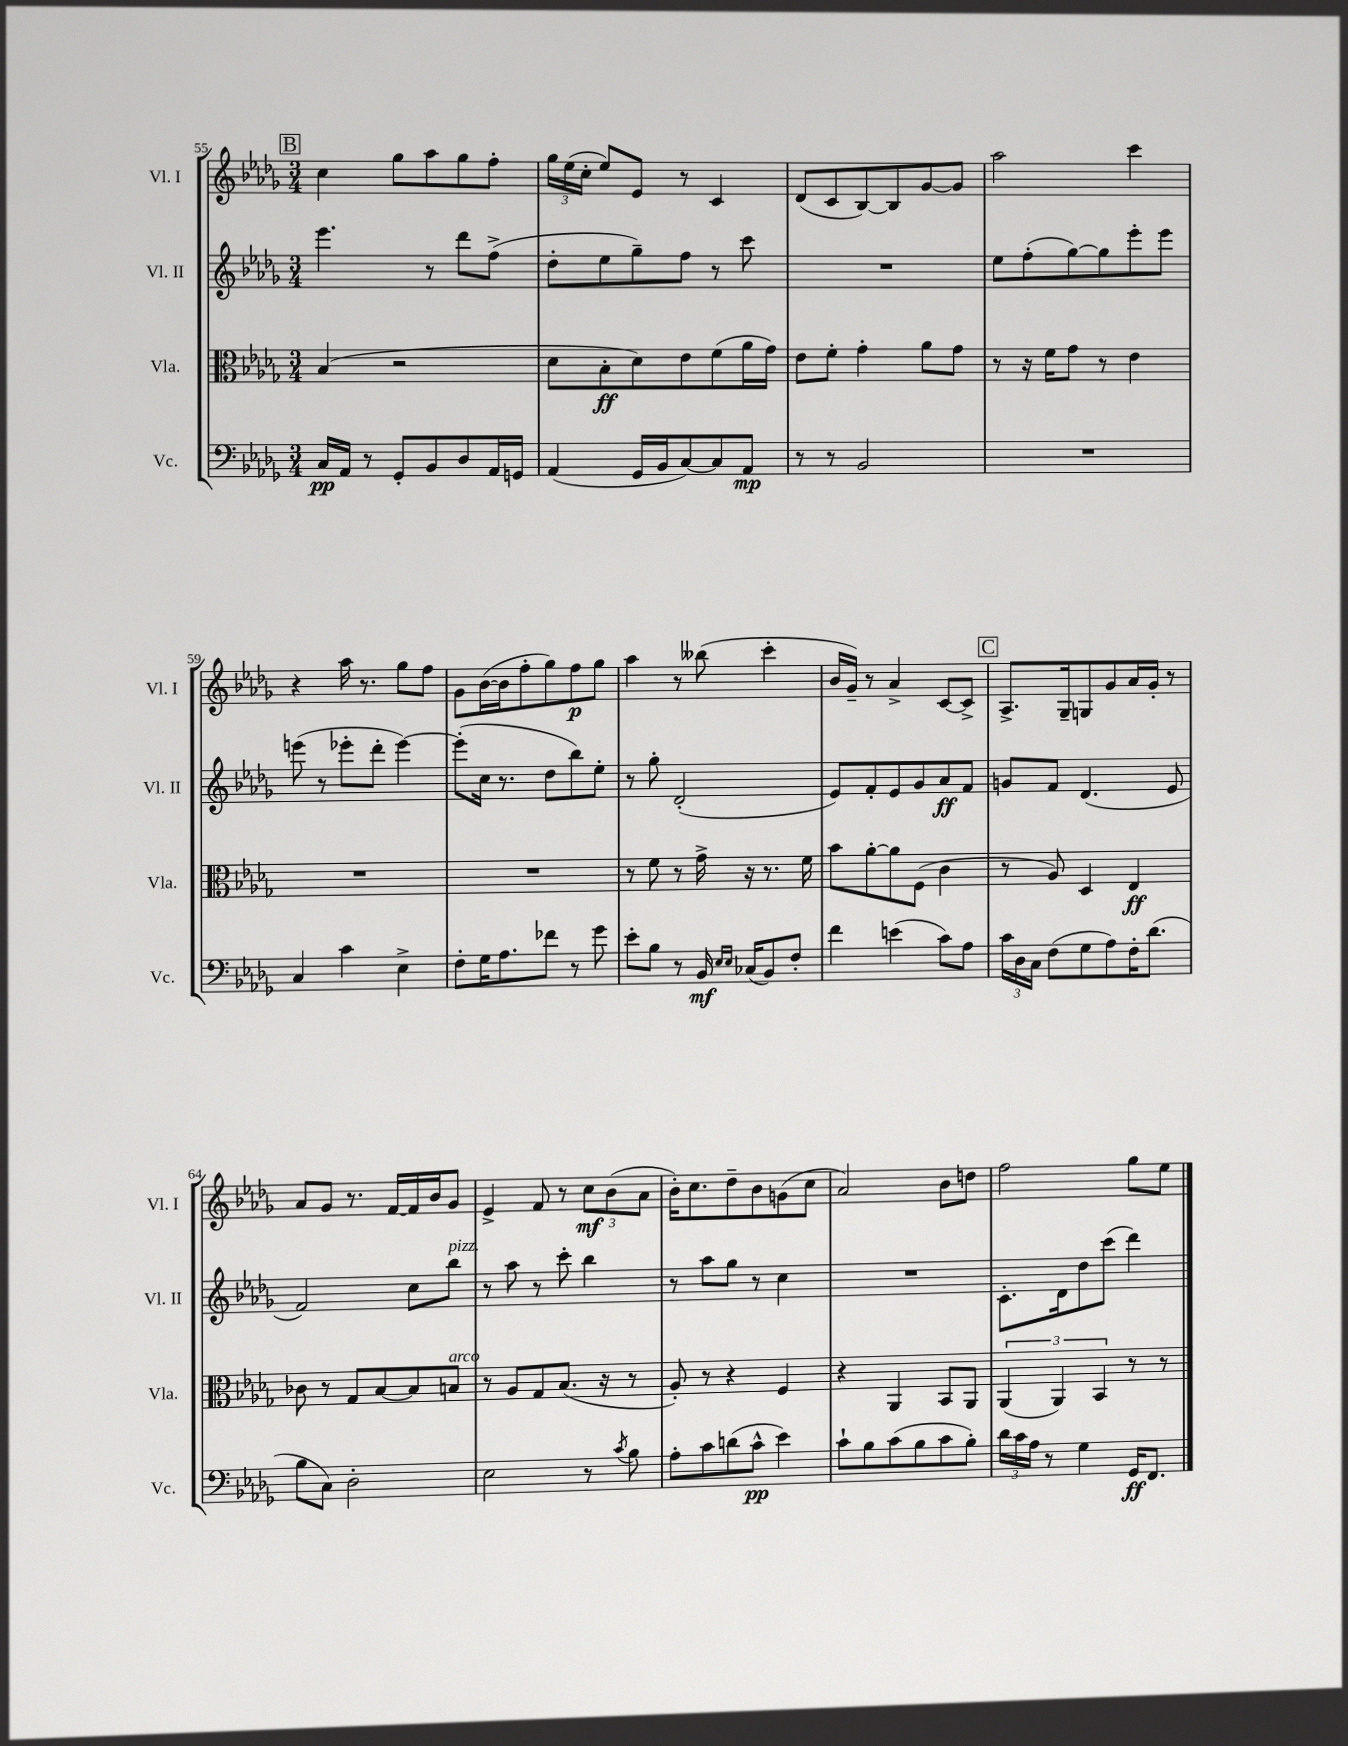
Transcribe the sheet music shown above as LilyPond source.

<<
\new StaffGroup <<
\new Staff = "s0" \with { instrumentName = "Vl. I" shortInstrumentName = "Vl. I" } {
    \clef treble \key des \major \numericTimeSignature \time 3/4
    \autoBeamOff \mark \markup { \box "B" } c''4 ges''8[ aes''8 ges''8 f''8]-. |
    \tuplet 3/2 { ges''16[ ees''16( c''16]-. } ees''8[) ees'8] r8 c'4 |
    des'8[( c'8 bes8~) bes8 ges'8~ ges'8] |
    aes''2 c'''4 |
    r4 aes''16 r8. ges''8[ f''8] |
    ges'8[ bes'16~( bes'16 f''8-. ges''8) f''8\p ges''8] |
    aes''4 r8 beses''8( c'''4-. |
    bes'16[ ges'16]--) r8 aes'4-> c'8[~ c'8]-> |
    \mark \markup { \box "C" } aes8.[-> ges16-- g8 ges'8 aes'16 ges'16]-. r8 |
    aes'8[ ges'8] r8. f'16[~ f'16 bes'16 ges'8] |
    ees'4-> f'8 r8 \tuplet 3/2 { c''8[\mf bes'8( aes'8] } |
    bes'16[-.) c''8. des''8-- bes'8 g'8( c''8] |
    aes'2) bes'8[ d''8] |
    f''2 ges''8[ ees''8] \bar "|." |
}
\new Staff = "s1" \with { instrumentName = "Vl. II" shortInstrumentName = "Vl. II" } {
    \clef treble \key des \major \numericTimeSignature \time 3/4
    \autoBeamOff \mark \markup { \box "B" } ees'''4. r8 des'''8[ f''8]->( |
    des''8[-. ees''8 ges''8--) f''8] r8 c'''8 |
    R2. |
    ees''8[ f''8-.( ges''8~) ges''8 ees'''8-. ees'''8] |
    e'''8( r8 ees'''8[-. des'''8]-. ees'''4~) |
    ees'''8[-.( c''16] r8. des''8[ bes''8) ees''8]-. |
    r8 ges''8-. des'2-.( |
    ees'8[) f'8-. ees'8 ges'8 aes'8\ff f'8] |
    \mark \markup { \box "C" } g'8[ f'8] des'4.( ees'8 |
    f'2) c''8[ bes''8]^\markup { \italic "pizz." } |
    r8 aes''8 r8 c'''8-. bes''4 |
    r8 aes''8[ ges''8] r8 c''4 |
    R2. |
    c'8.[-. des'16 des''8 c'''8]( des'''4) \bar "|." |
}
\new Staff = "s2" \with { instrumentName = "Vla." shortInstrumentName = "Vla." } {
    \clef alto \key des \major \numericTimeSignature \time 3/4
    \autoBeamOff \mark \markup { \box "B" } bes4( r2 |
    des'8[ bes8-.\ff des'8) ees'8 f'8( aes'16 ges'16]) |
    ees'8[ f'8]-. ges'4-. aes'8[ ges'8] |
    r8 r16 f'16[ ges'8] r8 ees'4 |
    R2. |
    R2. |
    r8 f'8 r8 ges'16-> r16 r8. f'16 |
    bes'8[ aes'8~-. aes'8 f8]( c'4 |
    \mark \markup { \box "C" } r8 aes8) des4 ees4\ff |
    ces'8 r8 ges8[ bes8~ bes8 b8]^\markup { \italic "arco" } |
    r8 aes8[ ges8 bes8.]( r16 r8 |
    aes8-.) r8 r4 f4 |
    r4 aes,4 bes,8[ aes,8] |
    \tuplet 3/2 { aes,4( aes,4) bes,4 } r8 r8 \bar "|." |
}
\new Staff = "s3" \with { instrumentName = "Vc." shortInstrumentName = "Vc." } {
    \clef bass \key des \major \numericTimeSignature \time 3/4
    \autoBeamOff \mark \markup { \box "B" } c16[\pp aes,16] r8 ges,8[-. bes,8 des8 aes,16 g,16] |
    aes,4( ges,16[ bes,16 c8~) c8 aes,8]\mp |
    r8 r8 bes,2 |
    R2. |
    c4 c'4 ees4-> |
    f8[-. ges16 aes8. fes'8] r8 ges'8 |
    ees'8[-. bes8] r8 bes,16\mf \grace { ees16[ ees16] } ces16[( bes,8) f8]-. |
    f'4 e'4( c'8[) aes8] |
    \mark \markup { \box "C" } \tuplet 3/2 { c'16[ des16 c16] } f8[( ges8 aes8) f16-. des'8.]( |
    bes8[ c8]) des2-. |
    ees2 r8 \acciaccatura { c'8 } bes8 |
    aes8[-. c'8 d'8( c'8]-^\pp ees'4) |
    c'8[-! bes8 c'8( bes8 c'8 bes8]-.) |
    \tuplet 3/2 { des'16[ c'16 aes16] } r8 ges4 ges,16[\ff f,8.] \bar "|." |
}
>>
>>
\layout { \context { \Score currentBarNumber = #55 } }
